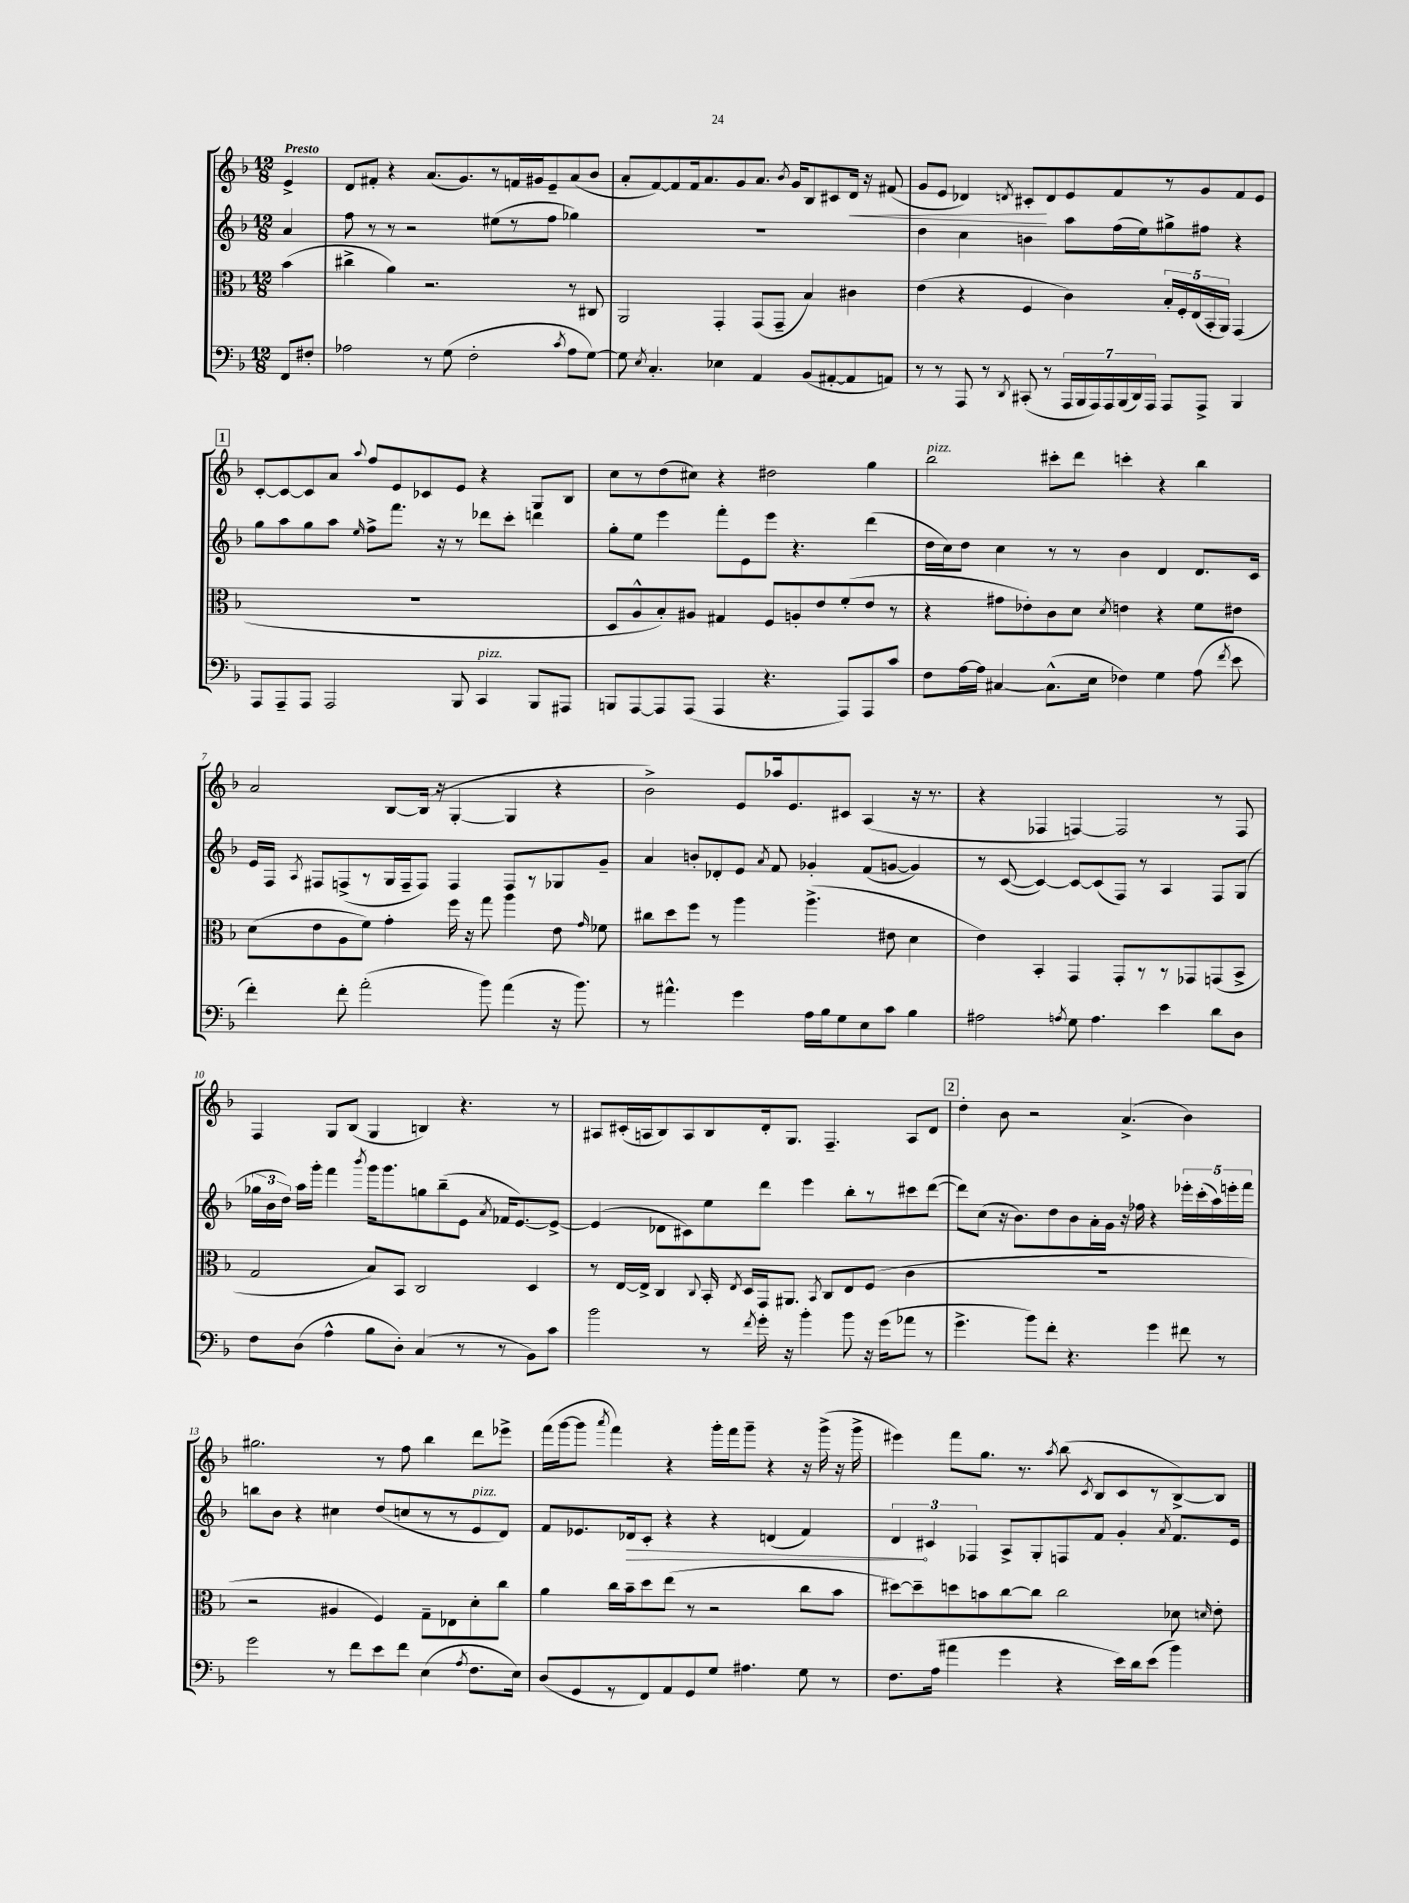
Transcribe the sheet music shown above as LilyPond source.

<<
\new StaffGroup <<
\new Staff = "s0" {
    \clef treble \key f \major \numericTimeSignature \time 12/8 \partial 4 \tempo "Presto"
    \autoBeamOff e'4-> |
    d'8[ fis'8]-. r4 a'8.[( g'8.) r8 f'16 gis'16 e'8-- a'8( bes'8] |
    a'8[-. f'8~) f'8 f'16 a'8. g'8 a'8.] \acciaccatura { bes'8 } g'16[ bes8 cis'8 d'16]\< r16 fis'8( |
    g'8[ e'8] des'4) \acciaccatura { d'8 } cis'8[-.\! d'8 e'8 f'8 r8 g'8 f'8 e'8] |
    \mark \markup { \box "1" } c'8[~-. c'8~ c'8 a'8] \appoggiatura { a''8 } f''8[ e'8 ces'8 e'8] r4 g8[ bes8] |
    c''8[ r8 d''8( cis''8]) r4 dis''2 g''4 |
    bes''2^\markup { \italic "pizz." } cis'''8[-. d'''8] c'''4-. r4 bes''4 |
    a'2 bes8[~ bes16]( r16 g4~-. g4 r4 |
    bes'2->) e'8[ aes''16 e'8. cis'8] a4( r16 r8. |
    r4 fes4 f4~) f2 r8 f8 |
    f4 g8[ bes8]( g4 b4) r4. r8 |
    ais8[ cis'16-.( a16 bes8) a8 bes8 d'16-. g8.] f4.-- a8[ d'8] |
    \mark \markup { \box "2" } d''4-. bes'8 r2 a'4.->( bes'4) |
    gis''2. r8 f''8 bes''4 d'''8[ ees'''8]-> |
    f'''16[( g'''16~ g'''8] \acciaccatura { a'''8 } f'''4) r4 g'''16[-. f'''16 g'''8]-- r4 r16 g'''16->( r16 g'''16-> |
    eis'''4) f'''8[ g''8.] r8. \acciaccatura { a''8 } bes''8( \acciaccatura { c'8 } bes8[ c'8 r8 bes8~->) bes8] \bar "|." |
}
\new Staff = "s1" {
    \clef treble \key f \major \numericTimeSignature \time 12/8 \partial 4
    \autoBeamOff a'4 |
    f''8 r8 r8 r2 eis''8[( r8 f''8] ges''4) |
    R1. |
    d''4 c''4 b'4 a''8[ f''16( e''16) gis''8-> fis''8] r4 |
    \mark \markup { \box "1" } g''8[ a''8 g''8 a''8] \grace { e''16 } f''8[-> f'''8.] r16 r8 des'''8[ c'''8]-. d'''4 |
    g''8[-. e''8] e'''4 f'''8[-. e'8 e'''8] r4. d'''4( |
    d''16[ c''16) d''8] c''4 r8 r8 bes'4 d'4 d'8.[ c'16] |
    e'16[ f16] \acciaccatura { a8 } fis8[ f8->( r8 g16 f16-- f8]) f4 f8[ r8 ges8 g'8]-- |
    a'4 b'8[-. des'8-. e'8] \acciaccatura { a'8 } f'8 ges'4-. f'8[( g'8]~ g'4) |
    r8 c'8~( c'4~) c'8[~ c'8( f8]) r8 a4 f8[ g8]( |
    \tuplet 3/2 { ges''16[ bes'16 d''16]) } a''16[ g'''16]-. f'''4 \acciaccatura { bes'''8 } g'''16[ g'''8. g''8 bes''8--( e'8] \acciaccatura { a'8 } fes'16[ e'8.~) e'8]~-> |
    e'4( des'8[ cis'8) e''8 d'''8] e'''4 bes''8[-. r8 cis'''8 d'''8]~( |
    \mark \markup { \box "2" } d'''8[) c''8]( r16 bes'8.[) d''8 bes'8 a'16-. g'16] r16 fes''16 r4 \tuplet 5/4 { ees'''16[-. c'''16-.( a''16) e'''16-. f'''16] } |
    b''8[ bes'8] r4 cis''4 d''8[( c''8 r8 r8 e'8^\markup { \italic "pizz." } d'8]) |
    f'8[ ees'8. \once \override Hairpin.circled-tip = ##t des'16\> c'8]-. r4 r4 d'4( f'4) |
    \tuplet 3/2 { d'4\! cis'4 fes4 } a8[-> g8-. f8 f'8] g'4-. \acciaccatura { a'8 } f'8.[ e'16] \bar "|." |
}
\new Staff = "s2" {
    \clef alto \key f \major \numericTimeSignature \time 12/8 \partial 4
    \autoBeamOff bes'4( |
    cis''4-> a'4) r2. r8 cis8 |
    a,2 g,4-. g,8[( g,8]-- bes4) cis'4 |
    e'4( r4 f4 c'4) \tuplet 5/4 { bes16[-. f16-. e16( bes,16-. a,16]) } g,4( |
    \mark \markup { \box "1" } R1. |
    d8[ a8-^ bes8-.) ais8] gis4 f8[ a8-. e'8 f'8-.( e'8] r8 |
    r4 gis'8[ ees'8-.) c'8 d'8] \acciaccatura { d'8 } e'4 r4 f'8[ eis'8] |
    d'8[( e'8 a8 f'8]) g'4-. f''16 r16 g''8 a''4 e'8 \grace { g'16 } fes'8 |
    cis''8[ d''8 f''8] r8 a''4 a''4.->( eis'8 d'4 |
    e'4) bes,4-. g,4 g,8[-. r8 r8 ges,8 g,8( bes,8]-> |
    g2 bes8[) bes,8] c2 d4 |
    r8 e16[~ e16]-> c4 \appoggiatura { c8 } bes,16-. \acciaccatura { e8 } d16[ g,16 ais,8.] \acciaccatura { bes,8 } c8[ e8 f8]( c'4 |
    \mark \markup { \box "2" } R1. |
    r2 ais4 f4) g8[-- ees8 d'8-. c''8] |
    a'4 c''16[ bes'16-- d''8 e''8]( r8 r2 c''8[ bes'8] |
    dis''8[~) dis''8-- d''8 b'8 c''8~ c''8] c''2 des'8 \grace { d'16 } e'8-. \bar "|." |
}
\new Staff = "s3" {
    \clef bass \key f \major \numericTimeSignature \time 12/8 \partial 4
    \autoBeamOff f,8[ fis8]-. |
    aes2 r8 g8( f2-. \acciaccatura { c'8 } aes8[ g8]~) |
    g8 \acciaccatura { e8 } c4.-. ees4 a,4 bes,8[( ais,8~-. ais,8 a,8]) |
    r8 r8 a,,8 r8 \acciaccatura { d,8 } cis,8-.( r8 \tuplet 7/4 { a,,16[ bes,,16 a,,16) a,,16 bes,,16( d,16) a,,16] } a,,8[ a,,8]-> bes,,4 |
    \mark \markup { \box "1" } a,,8[ a,,8-- a,,8] a,,2 bes,,8 c,4^\markup { \italic "pizz." } bes,,8[ ais,,8] |
    b,,8[ a,,8~ a,,8 a,,8]( a,,4 r4. a,,8[) a,,8 c'8] |
    f8[ a16~ a16] cis4~ cis8.[-^( e16] fes4) g4 a8( \acciaccatura { f'8 } e'8 |
    f'4-.) f'8-. a'2-.( bes'8) a'4( r16 bes'8.) |
    r8 ais'4.-^ g'4 a16[ bes16 g8 e8 c'8] bes4 |
    ais2 \acciaccatura { a8 } g8 a4. e'4 d'8[ d8] |
    f8[ d8]( a4-^ bes8[ d8]-.) c4( r8 r8 bes,8[) c'8] |
    bes'2 r8 \acciaccatura { f'8 } g'16-. r16 bes'4-. bes'8 r16 g'16[( aes'8] r8 |
    \mark \markup { \box "2" } g'4.-> bes'8[) f'8]-. r4. g'4 fis'8 r8 |
    g'2 r8 f'8[ e'8 f'8] e4( \acciaccatura { a8 } f8.[ e16]) |
    d8[( g,8 r8 f,8) a,8 g,8 g8] ais4. g8 r8 |
    f8.[ a16]( ais'4 g'4 r4 e'16[) d'16 e'8]( bes'4) \bar "|." |
}
>>
>>
